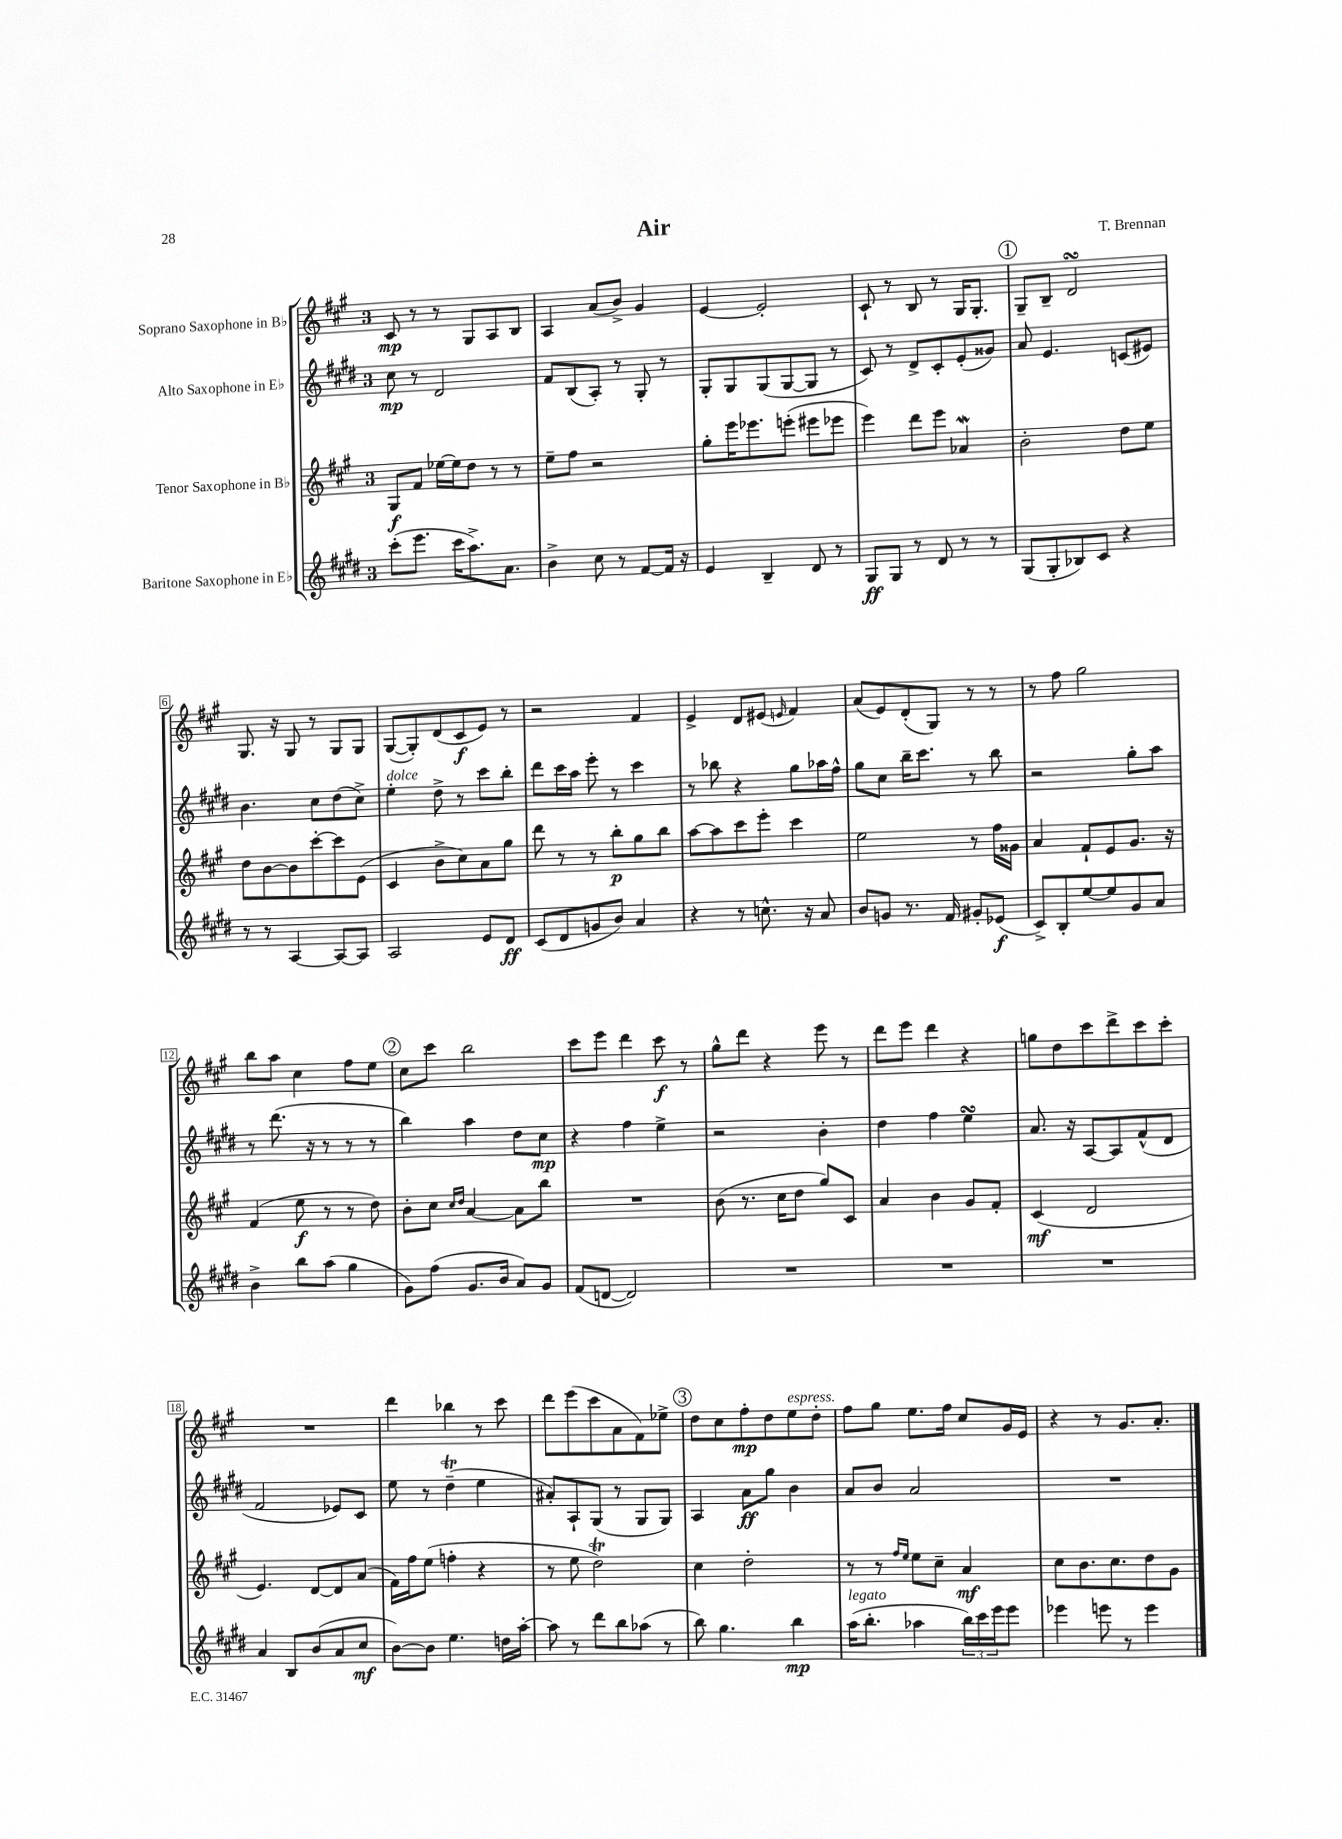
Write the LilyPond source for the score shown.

\header { title = "Air" composer = "T. Brennan" }
<<
\new StaffGroup <<
\new Staff = "s0" \with { instrumentName = "Soprano Saxophone in Bb" } {
    \clef treble \key a \major \once \override Staff.TimeSignature.style = #'single-digit \time 3/4
    cis'8\mp r8 r8 gis8 a8 b8 |
    a4 a'8( b'8->) gis'4 |
    e'4~ e'2-. |
    cis'8-! r8 b8 r8 gis16 gis8.-. |
    \mark \markup { \circle "1" } gis8-- b8-- d'2\turn |
    gis8. r16 gis8 r8 gis8 gis8 |
    gis8~( gis8-.) d'8( cis'8\f e'8) r8 |
    r2 fis'4 |
    e'4-> d'8 eis'8( \grace { e'16 } fis'4) |
    a'8( e'8) d'8-.( gis8) r8 r8 |
    r8 fis''8 gis''2 |
    b''8 a''8 cis''4 fis''8 e''8 |
    \mark \markup { \circle "2" } cis''8 cis'''8 b''2 |
    cis'''8 e'''8 d'''4 cis'''8\f r8 |
    gis''8-^ d'''8 r4 e'''8 r8 |
    d'''8 e'''8 d'''4 r4 |
    g''8 d''8 cis'''8 d'''8-> cis'''8 cis'''8-. |
    R2. |
    d'''4 bes''4 r8 cis'''8 |
    d'''8 e'''8( cis'''8 a'8 fis'8) ees''8-> |
    \mark \markup { \circle "3" } d''8 cis''8 fis''8-.\mp d''8 e''8^\markup { \italic "espress." } d''8-. |
    fis''8 gis''8 e''8. fis''16 cis''8 gis'16 e'16 |
    r4 r8 gis'8. a'8.-. \bar "|." |
}
\new Staff = "s1" \with { instrumentName = "Alto Saxophone in Eb" } {
    \clef treble \key e \major \once \override Staff.TimeSignature.style = #'single-digit \time 3/4
    cis''8\mp r8 dis'2 |
    fis'8 b8( a8-.) r8 gis8-. r8 |
    gis8-. gis8 gis8( gis8~ gis8 r8 |
    cis'8) r8 dis'8-> cis'8-. e'8-.( gisis'8) |
    \mark \markup { \circle "1" } a'8 e'4. c'8( eis'8) |
    b'4. cis''8 dis''8( cis''8->) |
    e''4-.^\markup { \italic "dolce" } dis''8-> r8 cis'''8 b''8-. |
    dis'''8 cis'''16 a''16 e'''8-. r8 cis'''4 |
    r8 bes''8 r4 gis''8 aes''16 fis''16-^ |
    gis''8 cis''8 b''16-- cis'''8. r8 b''8 |
    r2 gis''8-. a''8 |
    r8 dis'''8.( r16 r8 r8 r8 |
    \mark \markup { \circle "2" } b''4) a''4 dis''8 cis''8\mp |
    r4 fis''4 e''4-> |
    r2 b'4-. |
    dis''4 fis''4 e''4\turn |
    a'8. r16 a8~ a8 fis'8-^( dis'8 |
    fis'2 ees'8) cis'8 |
    e''8 r8 dis''4--\trill( e''4 |
    ais'8-.) a8-! gis8( r8 gis8 gis8) |
    \mark \markup { \circle "3" } a4 a'8\ff gis''8 b'4 |
    a'8 b'8 a'2 |
    R2. \bar "|." |
}
\new Staff = "s2" \with { instrumentName = "Tenor Saxophone in Bb" } {
    \clef treble \key a \major \once \override Staff.TimeSignature.style = #'single-digit \time 3/4
    gis8\f fis'8 ees''16~ ees''16 d''8 r8 r8 |
    e''8-- fis''8 r2 |
    gis''8-. e'''16 ees'''8. e'''8-.( eis'''8 ees'''8 |
    e'''4) d'''8 e'''8 aes'4\mordent |
    \mark \markup { \circle "1" } b'2-. d''8 e''8 |
    d''8 b'8~ b'8 cis'''8~-. cis'''8 e'8( |
    cis'4 b'8-> cis''8) a'8 gis''8 |
    d'''8 r8 r8 b''8-.\p gis''8 b''8 |
    a''8~ a''8 cis'''8 e'''8-. cis'''4 |
    e''2 r8 fis''16 gisis'16 |
    a'4 fis'8-! e'8 gis'8. r16 |
    fis'4( e''8\f r8 r8 d''8) |
    \mark \markup { \circle "2" } b'8-. cis''8 \grace { cis''16 d''16 } a'4~ a'8 b''8 |
    R2. |
    b'8( r8. cis''16 d''8 gis''8) cis'8 |
    a'4 b'4 gis'8 fis'8-. |
    cis'4\mf( d'2 |
    e'4.) d'8~ d'8 a'8( |
    fis'16) fis''16 e''8( f''4-. r4 |
    r8 e''8 d''2\trill) |
    \mark \markup { \circle "3" } cis''4 d''2-. |
    r8 r8 \grace { fis''16 e''16 } e''8 cis''8-- a'4\mf |
    cis''8 b'8. cis''8. d''8 gis'8 \bar "|." |
}
\new Staff = "s3" \with { instrumentName = "Baritone Saxophone in Eb" } {
    \clef treble \key e \major \once \override Staff.TimeSignature.style = #'single-digit \time 3/4
    cis'''8-.( e'''8. cis'''16 a''8.->) a'8. |
    b'4-> cis''8 r8 fis'8~ fis'16 r16 |
    e'4 b4-- dis'8 r8 |
    gis8\ff gis8 r8 dis'8 r8 r8 |
    \mark \markup { \circle "1" } gis8( gis8-. bes8) cis'8 r4 |
    r8 r8 a4~ a8~ a8 |
    a2 e'8 dis'8\ff |
    cis'8( dis'8 g'8 b'8) a'4 |
    r4 r8 c''8.-^ r16 a'8 |
    b'8 g'8 r8. fis'16 gis'8-. ees'8\f( |
    cis'8->) b8-. e''8~ e''8 gis'8 a'8 |
    b'4-> b''8 a''8( gis''4 |
    \mark \markup { \circle "2" } gis'8) fis''8( gis'8. b'16 a'8) gis'8 |
    fis'8( d'8~ d'2) |
    R2. |
    R2. |
    R2. |
    a'4 b8 b'8( a'8 cis''8\mf |
    b'8~) b'8 e''4. d''16 a''16~-. |
    a''8 r8 dis'''8 b''8 aes''8( r8 |
    \mark \markup { \circle "3" } b''8) gis''4. b''4\mp |
    a''16^\markup { \italic "legato" }( b''8.-. aes''4 \tuplet 3/2 { b''16) cis'''16 e'''16 } e'''8 |
    ees'''4 e'''8 r8 e'''4 \bar "|." |
}
>>
>>
\layout { \context { \Score \override BarNumber.stencil = #(make-stencil-boxer 0.1 0.3 ly:text-interface::print) } }
